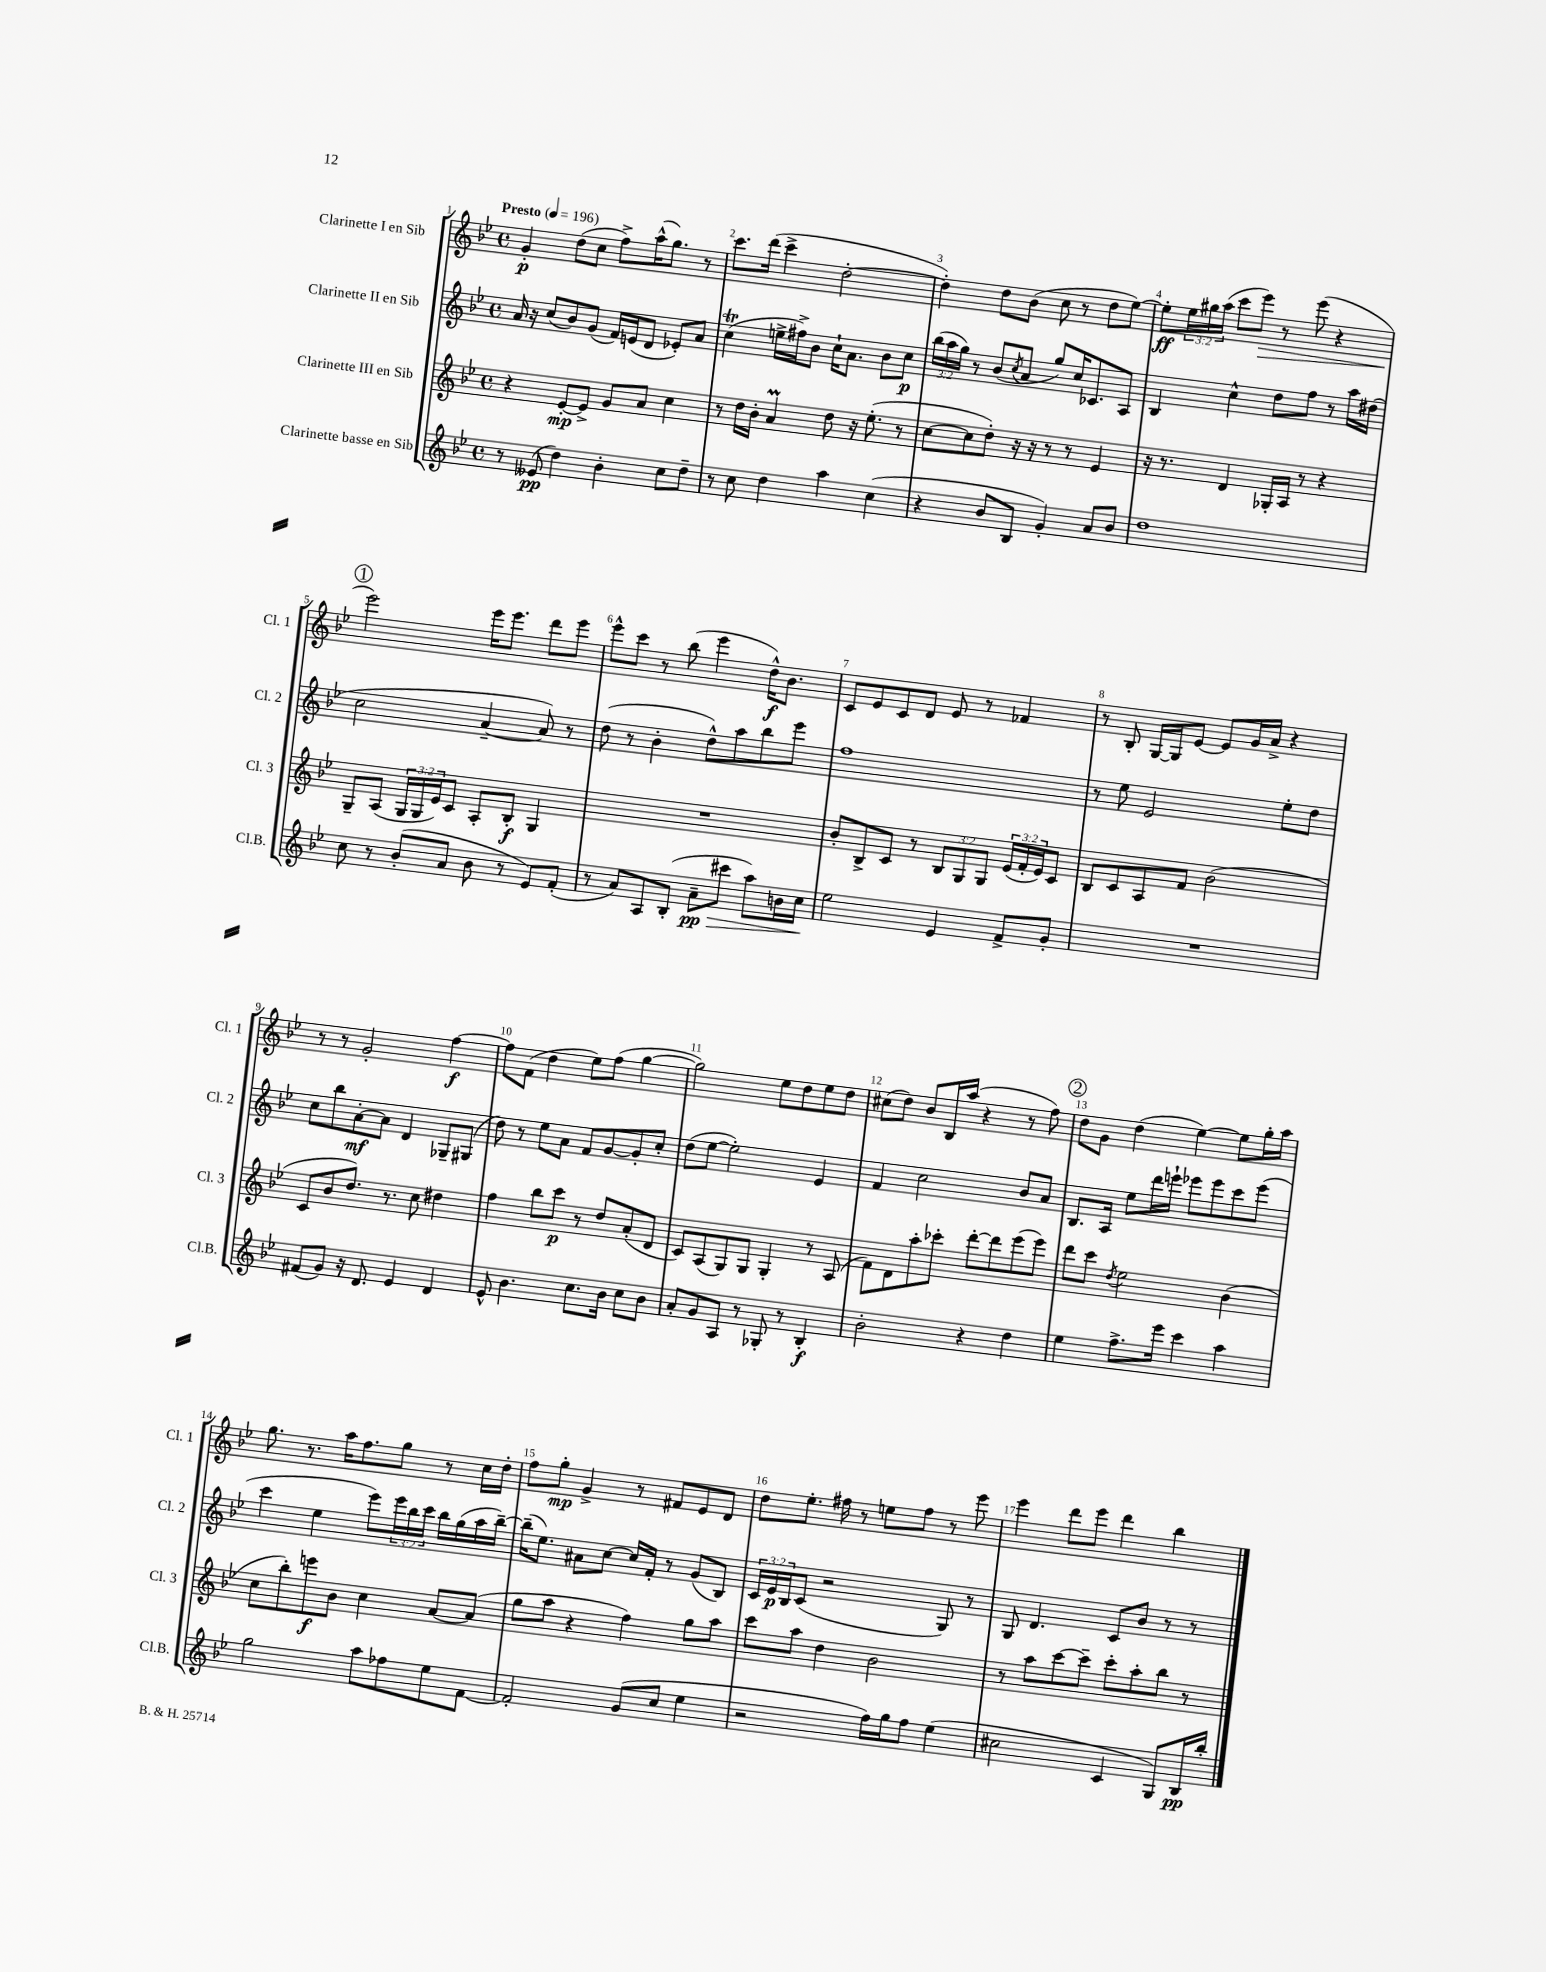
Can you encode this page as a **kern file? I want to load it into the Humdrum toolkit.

**kern	**dynam	**kern	**dynam	**kern	**dynam	**kern	**dynam
*part4	*part4	*part3	*part3	*part2	*part2	*part1	*part1
*staff4	*staff4	*staff3	*staff3	*staff2	*staff2	*staff1	*staff1
*I"Clarinette basse en Sib	*	*I"Clarinette III en Sib	*	*I"Clarinette II en Sib	*	*I"Clarinette I en Sib	*
*I'Cl.B.	*	*I'Cl. 3	*	*I'Cl. 2	*	*I'Cl. 1	*
*clefG2	*	*clefG2	*	*clefG2	*	*clefG2	*
*k[b-e-]	*	*k[b-e-]	*	*k[b-e-]	*	*k[b-e-]	*
*M4/4	*	*M4/4	*	*M4/4	*	*M4/4	*
*met(c)	*	*met(c)	*	*met(c)	*	*met(c)	*
*MM196	*	*MM196	*	*MM196	*	*MM196	*
=1	=1	=1	=1	=1	=1	=1	=1
!	!	!	!	!	!	!LO:TX:a:B:t=Presto	!
8r	.	4r	.	16a/	.	4g'/	p
.	.	.	.	16r	.	.	.
(8e--X/	pp	.	.	(8cc/L	.	.	.
4dd\)	.	[8e-'/L	mp	8b-/)	.	(8dd\L	.
.	.	8e-^/J]	.	(8g/J	.	8cc\J	.
4b-'\	.	8g/L	.	16f/LL)	.	8ff^\L)	.
.	.	.	.	(16en/J	.	.	.
.	.	8a/J	.	8d/J	.	(16aa^^\K	.
.	.	.	.	.	.	8.gg\J)	.
8cc\L	.	4cc\	.	8e-X'/L)	.	.	.
8dd~\J	.	.	.	8a/J	.	8r	.
=2	=2	=2	=2	=2	=2	=2	=2
8r	.	8r	.	(4ccT\	.	8.ccc\L	.
8cc\	.	16dd\LL	.	.	.	.	.
.	.	16b-'\JJ	.	.	.	(16ddd\Jk	.
4dd\	.	4am/	.	16een^\LL	.	4ccc^\	.
.	.	.	.	16ff#X^\J)	.	.	.
.	.	.	.	8b-\J	.	.	.
4aa\	.	8dd\	.	16cc`\KL	.	[2dd'\	.
.	.	.	.	8.a\J	.	.	.
.	.	16r	.	.	.	.	.
.	.	(8.ee-'\	.	.	.	.	.
(4cc\	.	.	.	8b-\L	.	.	.
.	.	8r	.	8cc\J	p	.	.
=3	=3	=3	=3	=3	=3	=3	=3
4r	.	[8cc\L	.	(24bb-\LL	.	4dd'\])	.
.	.	.	.	24aa\	.	.	.
.	.	.	.	24gg\JJ)	.	.	.
.	.	8cc\]	.	8r	.	.	.
8b-/L	.	8dd'\J)	.	(8b-/L	.	8dd\L	.
.	.	.	.	8qcc/	.	.	.
8B-/J	.	16r	.	8a/J	.	(8b-\J	.
.	.	16r	.	.	.	.	.
4g'/)	.	8r	.	8gg/L)	.	8cc\	.
.	.	8r	.	16cc/K	.	8r	.
.	.	.	.	8.c-X/	.	.	.
8a/L	.	4e-/	.	.	.	8dd\L	.
8b-/J	.	.	.	8A/J	.	[8ee-\J)	.
=4	=4	=4	=4	=4	=4	=4	=4
1dd	.	16r	.	4B-/	.	8ee-'\L]	ff
.	.	8.r	.	.	.	.	.
.	.	.	.	.	.	24ee-\L	.
.	.	.	.	.	.	24gg#X\	.
.	.	.	.	.	.	(24aa\JJ	.
.	.	4d/	.	4cc^^\	.	8ccc\L	.
!	!	!	!	!	!	!	!LO:HP:b
.	.	.	.	.	.	8eee-\J)	>
.	.	16G-X'/LL	.	8dd\L	.	8r	.
.	.	16A/JJ	.	.	.	.	.
.	.	8r	.	8ff\J	.	(8eee-\	.
.	.	4r	.	8r	.	4r	.
.	.	.	.	16aa\LL	.	.	.
.	.	.	.	(16dd#X\JJ	.	.	.
!!LO:LB:g=z
!!LO:REH:place=s1:t=1
=5	=5	=5	=5	=5	=5	=5	=5
8cc\	.	8G~/L	.	2cc\	.	2eee-\)	.
8r	.	(8A/J	.	.	.	.	.
(8b-'/L	.	24G/LL	.	.	.	.	.
.	.	24G/	.	.	.	.	.
.	.	24e-/J)	.	.	.	.	.
8a/J	.	8c/J	.	.	.	.	.
8b-\	.	8A'/L	.	[4a~/	.	16eee-\KL	]
.	.	.	.	.	.	8.eee-\J	.
8r	.	8B-'/J	f	.	.	.	.
8e-/L)	.	4G/	.	8a/])	.	8ddd\L	.
(8f'/J	.	.	.	8r	.	8eee-\J	.
=6	=6	=6	=6	=6	=6	=6	=6
8r	.	1r	.	(8dd\	.	8eee-^^\L	.
8a/L)	.	.	.	8r	.	8ccc\J	.
8A/	.	.	.	4b-'\	.	8r	.
(8B-'/J	.	.	.	.	.	(8bb-\	.
!	!LO:HP:b	!	!	!	!	!	!
8a~\L	> pp	.	.	8dd^^\L)	.	4eee-\	.
8ccc#X\J	.	.	.	8aa\	.	.	.
8aa\L)	.	.	.	8bb-\	.	16dd^^\KL)	f
.	.	.	.	.	.	8.b-\J	.
16bn\L	.	.	.	8eee-\J	.	.	.
16cc\JJ	.	.	.	.	.	.	.
.	]	.	.	.	.	.	.
=7	=7	=7	=7	=7	=7	=7	=7
2ee-\	.	8b-'/L	.	1ff	.	8c/L	.
.	.	8B-^/	.	.	.	8e-/	.
.	.	8c/J	.	.	.	8c/	.
.	.	8r	.	.	.	8d/J	.
4e-/	.	12B-/L	.	.	.	8e-/	.
.	.	12G/	.	.	.	.	.
.	.	.	.	.	.	8r	.
.	.	12G/J	.	.	.	.	.
8f^/L	.	(24e-/LL	.	.	.	4f-X/	.
.	.	24f'/	.	.	.	.	.
.	.	24e-/J)	.	.	.	.	.
8g'/J	.	8c/J	.	.	.	.	.
=8	=8	=8	=8	=8	=8	=8	=8
1r	.	8B-/L	.	8r	.	8r	.
.	.	8c/	.	8ee-\	.	8B-'/	.
.	.	8A/	.	2e-/	.	[16G/LL	.
.	.	.	.	.	.	16G/J]	.
.	.	8f/J	.	.	.	[8e-/J	.
.	.	(2b-\	.	.	.	8e-/L]	.
.	.	.	.	.	.	16g/L	.
.	.	.	.	.	.	16a^/JJ	.
.	.	.	.	8ee-'\L	.	4r	.
.	.	.	.	8dd\J	.	.	.
!!LO:LB:g=z
=9	=9	=9	=9	=9	=9	=9	=9
(8f#X/L	.	8c/L	.	8cc\L	.	8r	.
8g/J)	.	8b-/	.	8bb-\	.	8r	.
16r	.	8.dd/J)	.	[8a'\	mf	2g'/	.
8.d/	.	.	.	.	.	.	.
.	.	.	.	8a\J]	.	.	.
.	.	8.r	.	.	.	.	.
4e-/	.	.	.	4d/	.	.	.
.	.	8cc\	.	.	.	.	.
4d/	.	4dd#X\	.	8G-X~/L	.	[4ff\	f
.	.	.	.	(8G#X/J	.	.	.
=10	=10	=10	=10	=10	=10	=10	=10
8e-^^/	.	4ff\	.	8dd\)	.	8ff\L]	.
4.b-\	.	.	.	8r	.	(8f\J	.
.	.	8bb-\L	.	8ee-\L	.	4dd\	.
.	.	8ccc\J	p	8a\J	.	.	.
8.cc\L	.	8r	.	8f/L	.	8ee-\L)	.
.	.	8dd/L	.	[8g/	.	(8ff\J	.
16b-\Jk	.	.	.	.	.	.	.
8cc\L	.	(8a'/	.	8g'/]	.	[4gg\	.
8b-\J	.	8d/J	.	8cc'/J	.	.	.
=11	=11	=11	=11	=11	=11	=11	=11
8a'/L	.	8c/L)	.	(8dd\L	.	2gg\])	.
8g/	.	(8A/	.	[8ee-\J	.	.	.
8A/J	.	8G/)	.	2ee-'\])	.	.	.
8r	.	8G/J	.	.	.	.	.
8G-X'/	.	4G'/	.	.	.	8ee-\L	.
8r	.	.	.	.	.	8dd\	.
4B-'/	f	8r	.	4e-/	.	8ee-\	.
.	.	(8A/	.	.	.	8dd\J	.
=12	=12	=12	=12	=12	=12	=12	=12
2b-'\	.	8f\L)	.	4f/	.	(8cc#X\L	.
.	.	8d\	.	.	.	8dd\J)	.
.	.	8aa'\	.	2cc\	.	8b-/L	.
.	.	8ccc-X'\J	.	.	.	16B-/L	.
.	.	.	.	.	.	(16aa/JJ	.
4r	.	[8ddd'\L	.	.	.	4r	.
.	.	8ddd\]	.	.	.	.	.
4dd\	.	(8eee-\	.	8b-/L	.	8r	.
.	.	8eee-\J)	.	8a/J	.	8ff\)	.
!!LO:REH:place=s1:t=2
=13	=13	=13	=13	=13	=13	=13	=13
4ee-\	.	8ddd\L	.	8.B-/L	.	8dd\L	.
.	.	8ccc\J	.	.	.	8g\J	.
.	.	.	.	16A/Jk	.	.	.
.	.	8qdd/	.	.	.	.	.
8.ff^\L	.	2ee-\	.	8ee-\L	.	(4dd\	.
.	.	.	.	16ddd\L	.	.	.
16eee-\Jk	.	.	.	16eeen`\JJ	.	.	.
4ccc\	.	.	.	8eee-X\L	.	[4ee-\)	.
.	.	.	.	8eee-\	.	.	.
4aa\	.	(4b-\	.	8ccc\	.	8ee-\L]	.
.	.	.	.	(8eee-\J	.	16gg'\L	.
.	.	.	.	.	.	16aa\JJ	.
!!LO:LB:g=z
=14	=14	=14	=14	=14	=14	=14	=14
2gg\	.	8cc\L	.	4ccc\	.	8.gg\	.
.	.	8bb-'\)	.	.	.	.	.
.	.	.	.	.	.	8.r	.
.	.	8eeen\	f	4ee-\	.	.	.
.	.	8b-\J	.	.	.	16aa\KL	.
.	.	.	.	.	.	8.ff\	.
8aa\L	.	4cc\	.	8eee-\L)	.	.	.
8ff-X\	.	.	.	24eee-\L	.	8gg\J	.
.	.	.	.	24bb-\	.	.	.
.	.	.	.	24ccc\JJ	.	.	.
8ee-\	.	[8a/L	.	16bb-\LL	.	8r	.
.	.	.	.	(16gg\	.	.	.
[8f\J	.	(8a/J]	.	16aa\	.	16cc\LL	.
.	.	.	.	[16bb-~\JJ)	.	16dd'\JJ	.
=15	=15	=15	=15	=15	=15	=15	=15
2f'/]	.	8gg\L	.	(16bb-~\KL]	.	8ff\L	.
.	.	.	.	8.ee-\J)	.	.	.
.	.	8aa\J	.	.	.	8gg'\J	mp
.	.	4r	.	8a#X\L	.	4g^/	.
.	.	.	.	[8cc\J	.	.	.
(8g/L	.	4ff\)	.	16cc/LL]	.	8r	.
.	.	.	.	16f'/JJ	.	.	.
8cc/J	.	.	.	8r	.	8f#X/L	.
4ee-\	.	8gg\L	.	(8g/L	.	8e-/	.
.	.	8aa\J	.	8B-/J)	.	8d/J	.
=16	=16	=16	=16	=16	=16	=16	=16
2r	.	8ccc\L	.	24c/LL	.	8dd\L	.
.	.	.	.	24e-/	p	.	.
.	.	.	.	24B-/J	.	.	.
.	.	8aa\J	.	(8c/J	.	8.ee-'\J	.
.	.	4dd\	.	2r	.	.	.
.	.	.	.	.	.	16ff#X\	.
.	.	.	.	.	.	8r	.
16ff\LL)	.	2b-\	.	.	.	8een\L	.
16gg\J	.	.	.	.	.	.	.
8ff\J	.	.	.	.	.	8ff#\J	.
(4ee-\	.	.	.	8G/)	.	8r	.
.	.	.	.	8r	.	8eee-\	.
=17	=17	=17	=17	=17	=17	=17	=17
2cc#X\	.	8r	.	8G/	.	4eee-\	.
.	.	8aa\L	.	4.d/	.	.	.
.	.	[8ccc\	.	.	.	8ddd\L	.
.	.	8ccc~\J]	.	.	.	8eee-\J	.
4c/	.	8ccc'\L	.	8c/L	.	4ddd\	.
.	.	8aa'\	.	8b-/J	.	.	.
8G/L)	.	8bb-\J	.	8r	.	4bb-\	.
16B-/L	pp	8r	.	8r	.	.	.
16bb-'/JJ	.	.	.	.	.	.	.
==	==	==	==	==	==	==	==
*-	*-	*-	*-	*-	*-	*-	*-
